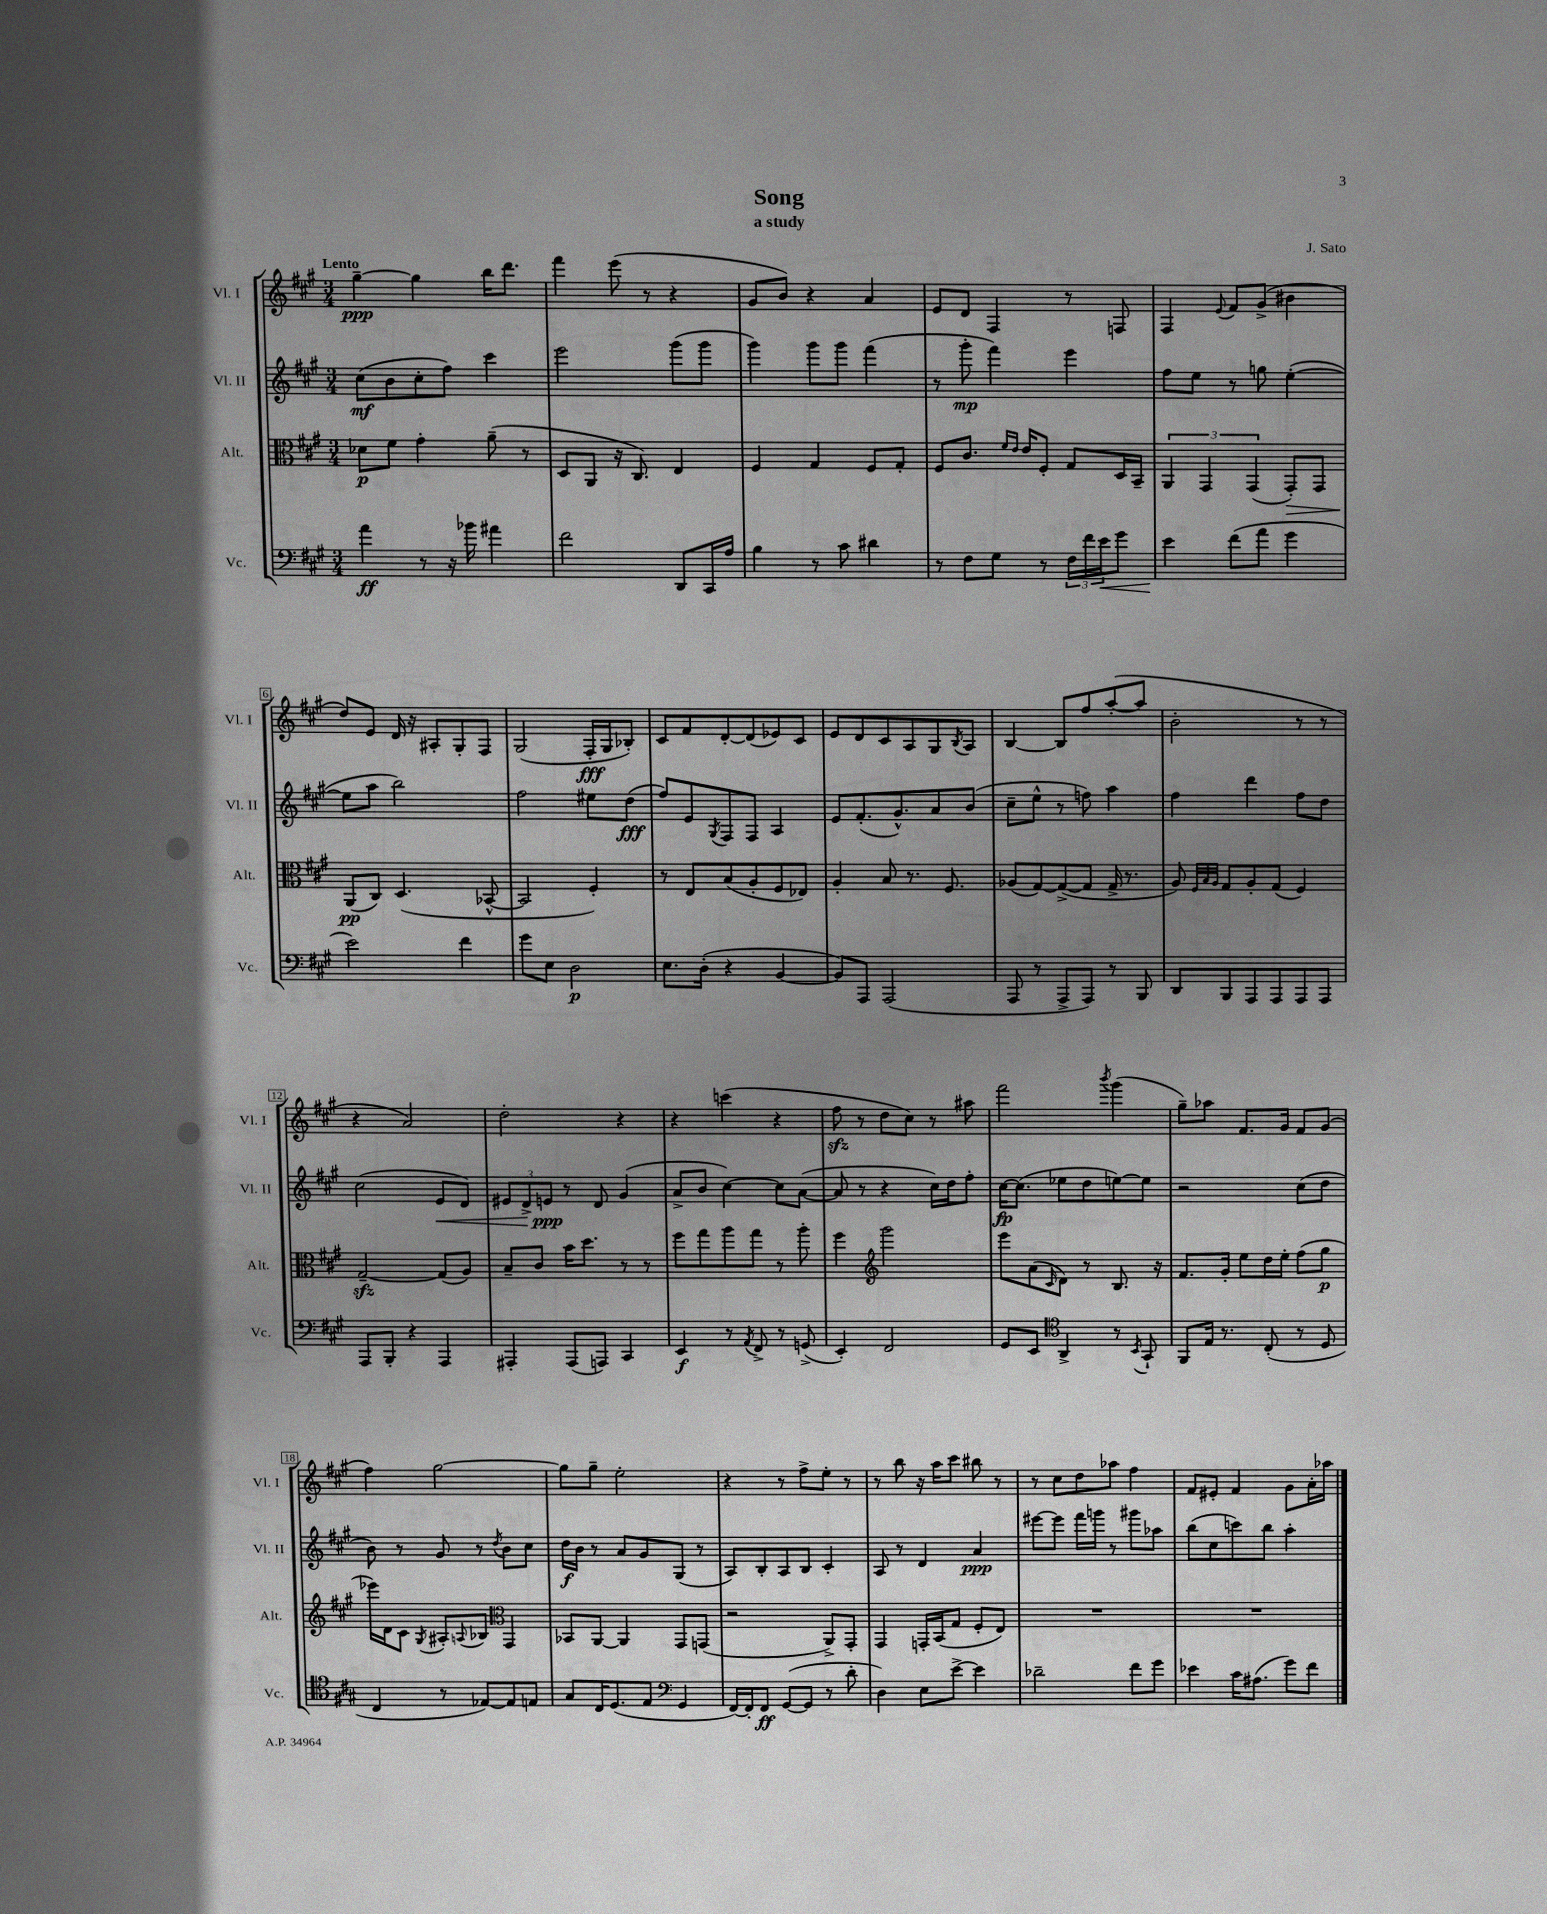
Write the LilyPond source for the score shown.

\header { title = "Song" composer = "J. Sato" subtitle = "a study" }
<<
\new StaffGroup <<
\new Staff = "s0" \with { instrumentName = "Vl. I" shortInstrumentName = "Vl. I" } {
    \clef treble \key a \major \numericTimeSignature \time 3/4 \tempo "Lento"
    gis''4~--\ppp gis''4 b''16 d'''8. |
    fis'''4 e'''8( r8 r4 |
    gis'8 b'8) r4 a'4 |
    e'8 d'8 fis4 r8 f8 |
    fis4 \appoggiatura { e'8 } fis'8 gis'8->( bis'4 |
    d''8) e'8 d'16 r16 ais8-. gis8-. fis8 |
    gis2( fis16-.\fff gis16 bes8-.) |
    cis'8 fis'8 d'8~-. d'8( ees'8) cis'8 |
    e'8 d'8 cis'8 a8 gis8 \acciaccatura { b8 } a8 |
    b4~ b8 fis''8 a''8~-.( a''8 |
    b'2-. r8 r8 |
    r4 a'2) |
    d''2-. r4 |
    r4 c'''4( r4 |
    fis''8\sfz r8 d''8 cis''8) r8 ais''8 |
    fis'''2 \acciaccatura { b'''8 } gis'''4( |
    gis''8--) aes''8 fis'8. gis'16 fis'8 gis'8( |
    fis''4) gis''2~ |
    gis''8 gis''8-- e''2-. |
    r4 r8 fis''8-> e''8-. r8 |
    r8 b''8 r16 a''16 cis'''8 bis''8 r8 |
    r8 cis''8 d''8 aes''8 fis''4 |
    fis'8 eis'8-. fis'4 gis'8 a'16-. aes''16 \bar "|." |
}
\new Staff = "s1" \with { instrumentName = "Vl. II" shortInstrumentName = "Vl. II" } {
    \clef treble \key a \major \numericTimeSignature \time 3/4
    cis''8\mf( b'8 cis''8-. fis''8) cis'''4 |
    e'''2 gis'''8( gis'''8 |
    gis'''4) gis'''8 gis'''8 fis'''4( |
    r8 gis'''8-.\mp fis'''4) e'''4 |
    fis''8 e''8 r8 g''8 e''4~-.( |
    e''8 a''8 b''2) |
    fis''2 eis''8 d''8\fff( |
    fis''8) e'8 \acciaccatura { gis8 } fis8 fis8 a4 |
    e'8 fis'8.-.( gis'8.-^) a'8 b'8( |
    cis''8-- e''8-^ r8 f''8) a''4 |
    fis''4 d'''4 fis''8 d''8 |
    cis''2( e'8\< d'8) |
    \tuplet 3/2 { eis'8 d'8-> e'8\ppp\! } r8 d'8 gis'4( |
    a'8-> b'8 cis''4~) cis''8 a'8~( |
    a'8 r8 r4 cis''16) d''16 fis''8-. |
    cis''16~\fp cis''8.( ees''8 d''8 e''8~) e''8 |
    r2 cis''8( d''8 |
    b'8) r8 gis'8 r8 \acciaccatura { d''8 } b'8 cis''8 |
    d''16\f b'16 r8 a'8 gis'8 gis8( r8 |
    a8) b8-. a8 b8 cis'4-. |
    a8 r8 d'4 a'4\ppp |
    eis'''8~ eis'''8 fis'''16 g'''16 r8 gis'''8 aes''8 |
    b''8( cis''8 c'''8) b''8 a''4-. \bar "|." |
}
\new Staff = "s2" \with { instrumentName = "Alt." shortInstrumentName = "Alt." } {
    \clef alto \key a \major \numericTimeSignature \time 3/4
    des'8\p fis'8 gis'4-. a'8--( r8 |
    d8 a,8 r16 cis8.) e4 |
    fis4 gis4 fis8 gis8-. |
    fis8 cis'8. \grace { fis'16 e'16 } e'16 fis8-. gis8 d16 b,16-- |
    \tuplet 3/2 { a,4 gis,4 gis,4( } gis,8-.\>) gis,8 |
    a,8\pp\!( cis8) d4.( bes,8~-^ |
    bes,2 fis4-.) |
    r8 e8 b8( a8-. fis8 ees8) |
    a4-. b8 r8. fis8. |
    aes8( gis8~) gis8~->( gis8 gis16-> r8. |
    a8) \grace { fis32 b32 a32 } gis8 a8-. gis8( fis4) |
    gis2~--\sfz gis8( a8) |
    b8-- cis'8 b'16 d''8. r8 r8 |
    fis''8 gis''8 a''8 gis''8 r8 a''8-. |
    fis''4 \clef treble gis'''2 |
    e'''8 a'8( \grace { cis'16 } d'8) r8 b8. r16 |
    fis'8. gis'16-. e''8 d''16 e''16-. fis''8( gis''8\p |
    ees'''16) d'16 cis'8 \acciaccatura { gis8 } ais8-. \appoggiatura { a8 } bes8 \clef alto gis,4 |
    bes,8 a,8~ a,4 gis,8 g,8( |
    r2 a,8->) gis,8-. |
    gis,4 g,16-. b,16( gis8 fis8-. e8) |
    R2. |
    R2. \bar "|." |
}
\new Staff = "s3" \with { instrumentName = "Vc." shortInstrumentName = "Vc." } {
    \clef bass \key a \major \numericTimeSignature \time 3/4
    a'4\ff r8 r16 bes'16 ais'4 |
    fis'2 d,8 cis,16 a16 |
    b4 r8 cis'8 dis'4 |
    r8 fis8 gis8 r8 \tuplet 3/2 { fis16 fis'16 e'16\< } gis'8 |
    e'4\! fis'8( a'8 gis'4 |
    e'2) fis'4 |
    gis'8 e8 d2\p |
    e8. d16-.( r4 b,4~ |
    b,8) a,,8 a,,2( |
    a,,8 r8 a,,8-> a,,8) r8 b,,8 |
    d,8 b,,8 a,,8 a,,8 a,,8 a,,8 |
    a,,8 b,,8-. r4 a,,4 |
    ais,,4-. ais,,8( a,,8) cis,4 |
    e,4\f r8 \acciaccatura { a,8 } fis,8-> r8 g,8->( |
    e,4-.) fis,2 |
    gis,8 e,8 \clef tenor a,4-> r8 \acciaccatura { b,8 } gis,8-! |
    fis,8 e16 r8. cis8-.( r8 d8 |
    cis4 r8 ees8~) ees8 e8 |
    gis8 cis16 d8.( e8 \clef bass gis,4 |
    fis,16~) fis,16-. fis,8\ff gis,8~( gis,8 r8 d'8-. |
    d4) e8 e'8~-> e'4 |
    des'2-- fis'8 gis'8 |
    ees'4 cis'16 ais8.( gis'8) fis'8 \bar "|." |
}
>>
>>
\layout { \context { \Score \override BarNumber.stencil = #(make-stencil-boxer 0.1 0.3 ly:text-interface::print) } }
